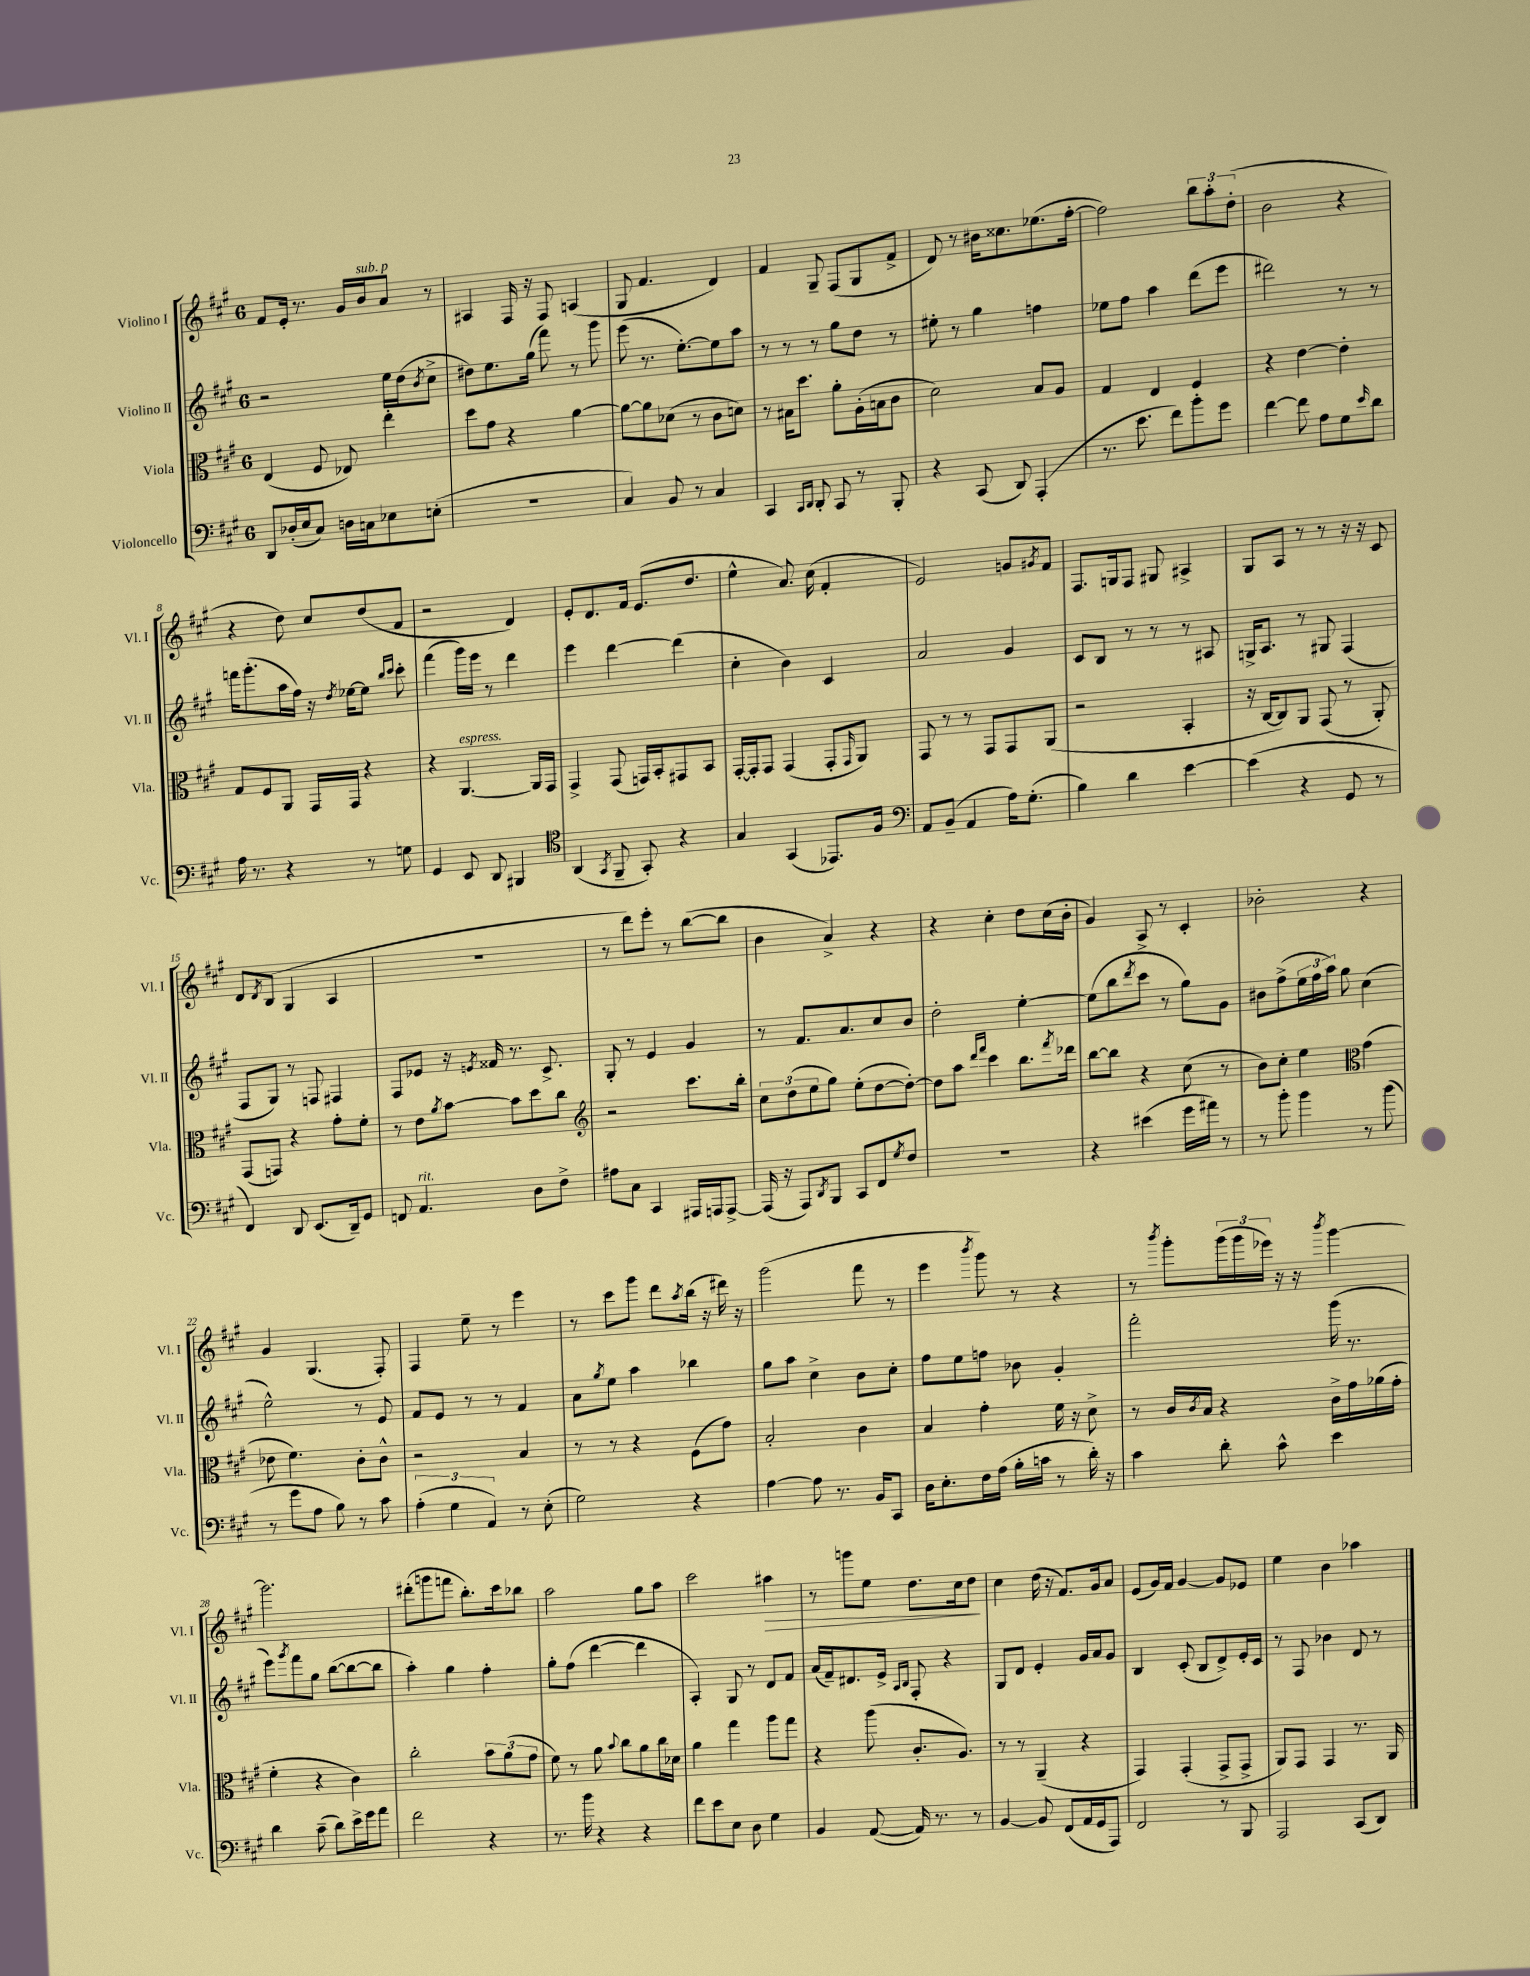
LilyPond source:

<<
\new StaffGroup <<
\new Staff = "s0" \with { instrumentName = "Violino I" shortInstrumentName = "Vl. I" } {
    \clef treble \key a \major \once \override Staff.TimeSignature.style = #'single-digit \time 6/8
    fis'8 e'16-. r8. gis'16 b'16^\markup { \italic "sub. p" } a'8 r8 |
    ais4 fis16 r16 fis8 a4( |
    gis8 fis'4. d'4) |
    fis'4 gis8-- fis8( gis8 fis'8-> |
    d'8) r8 bis'16 cisis''8. ees''8.( fis''16~-. |
    fis''2) \tuplet 3/2 { b''8 a''8-. d''8-.( } |
    b'2 r4 |
    r4 d''8) cis''8 d''8( fis'8 |
    r2 d'4) |
    e'8-. d'8. fis'16 e'8.( d''8. |
    e''4-^ a'8.) cis''16( fis'4-. |
    e'2) g'8 \acciaccatura { gis'8 } fis'8 |
    fis8. g16 fis8 gis8 ais4-> |
    gis8 a8 r8 r8 r16 r16 cis'8 |
    d'8 \acciaccatura { d'8 } b8( gis4 a4 |
    R2. |
    r8 d'''8) e'''8-. r8 b''8~( b''8 |
    b'4 a'4->) r4 |
    r4 cis''4-. d''8 cis''16( b'16-. |
    gis'4) a8-> r8 cis'4-. |
    bes'2-. r4 |
    gis'4 gis4.( fis8-.) |
    fis4 e''8-- r8 e'''4 |
    r8 cis'''8 gis'''8 d'''8 \acciaccatura { a''8 } b''16( r16 dis'''16) r16 |
    gis'''2( fis'''8 r8 |
    e'''4 \acciaccatura { b'''8 } gis'''8) r8 r4 |
    r8 \acciaccatura { b'''8 } gis'''8-. \tuplet 3/2 { gis'''16( gis'''16 ees'''16) } r16 r16 \acciaccatura { b'''8 } gis'''4~ |
    gis'''2. |
    dis'''8-.( g'''8 f'''8 b''8.-.) cis'''16 bes''8 |
    a''2 gis''8 a''8 |
    cis'''2 ais''4\> |
    r8 g'''8 e''8 d''8. cis''16 d''8\! |
    cis''4 d''16( r16 fis'8.) gis'16 a'8 |
    e'8( gis'16) fis'16 gis'4~ gis'8 ees'8 |
    e''4 b'4 aes''4 \bar "|." |
}
\new Staff = "s1" \with { instrumentName = "Violino II" shortInstrumentName = "Vl. II" } {
    \clef treble \key a \major \once \override Staff.TimeSignature.style = #'single-digit \time 6/8
    r2 e''16 d''16( \acciaccatura { b'8 } cis''8-> |
    dis''8) e''8. gis''16( fis'''8) r8 gis'''8 |
    e'''8( r8. e''8.~-.) e''8 a''8 |
    r8 r8 r8 gis''8 d''8 r8 |
    eis''8-. r8 gis''4 f''4 |
    ees''8 fis''8 a''4 d'''8( e'''8 |
    dis'''2) r8 r8 |
    f'''16 gis'''8.-.( a''16 fis''16) r16 \acciaccatura { d''8 } ees''16~ ees''8 \grace { b''16 cis'''16 } cis'''8-. |
    fis'''4( gis'''16) e'''16 r8 d'''4 |
    e'''4 d'''4~ d'''4( |
    cis''4-. b'4) cis'4 |
    a'2 gis'4 |
    cis'8 b8 r8 r8 r8 ais8 |
    g16-> a8. r8 gis8 fis4( |
    fis8 gis8) r8 f8 fis4 |
    fis8 ees'8 r16 \acciaccatura { e'8 } fisis'16 r8. cis'8.-> |
    gis8-. r8 e'4 gis'4 |
    r8 fis'8. a'8. cis''8 b'8 |
    d''2-. e''4~-. |
    e''8( b''8 \acciaccatura { d'''8 } cis'''8 r8 gis''8) gis'8 |
    bis'8 fis''8->( \tuplet 3/2 { e''16 fis''16 a''16) } gis''8 cis''4( |
    e''2-^) r8 e'8 |
    fis'8 e'8 r8 r8 fis'4 |
    a'8 \acciaccatura { gis''8 } e''8 a''4 bes''4 |
    gis''8 a''8 cis''4-> b'8 cis''8-. |
    fis''8 e''8 f''8 bes'8 gis'4-. |
    fis'''2-. gis'''16( r8. |
    e'''8) \acciaccatura { gis'''8 } fis'''8 gis''8 b''8~( b''8~ b''8 |
    a''4-.) gis''4 fis''4-. |
    gis''8-. fis''8( d'''4~ d'''4 |
    a4-.) gis8 r8 d'8 fis'8 |
    a'16( fis'16--) dis'8. e'16-> \grace { a16 b16 } fis8-. r4 |
    gis8 d'8 e'4-. gis'16 a'16 gis'8 |
    b4 cis'8-.( b8 d'8->) e'16-. cis'16 |
    r8 fis8 bes'4 d'8 r8 \bar "|." |
}
\new Staff = "s2" \with { instrumentName = "Viola" shortInstrumentName = "Vla." } {
    \clef alto \key a \major \once \override Staff.TimeSignature.style = #'single-digit \time 6/8
    e4( fis8 ees8) e''4-. |
    d''8 gis'8 r4 a'4~ |
    a'8~ a'8 des'8( r8 cis'8 d'8) |
    r8 bis16 d''8. a'8-. a16-.( b16 cis'8 |
    d'2) b8 a8 |
    gis4 e4 fis4 |
    r4 e'4~ e'4-. |
    gis8 fis8 a,8 gis,16 gis,16 r4 |
    r4 a,4.~^\markup { \italic "espress." } a,16 gis,16 |
    gis,4-> gis,8( g,16) b,16-. gis,8 b,8 |
    gis,16~-. gis,16-. gis,8 gis,4( gis,8-. \grace { gis,16 } a,8) |
    gis,8 r8 r8 gis,8 gis,8 a,8( |
    r2 b,4-. |
    r16 cis16~ cis8) a,8 gis,8( r8 a,8-.) |
    gis,8( g,8) r4 gis'8-. fis'8-. |
    r8 e'8 \acciaccatura { a'8 } b'8~ b'8 d''8 cis''8 |
    \clef treble r2 cis'''8. b''16-. |
    \tuplet 3/2 { cis''8 d''8( e''8 } gis''8) e''8-.( d''8~ d''8~-.) |
    d''8 a''8 \grace { d'''16 fis'''16 } cis'''4 b''8. \acciaccatura { fis'''8 } des'''16 |
    b''8~ b''8 r4 cis''8( r8 |
    b'8) cis''8-. e''4 \clef alto gis'4( |
    ees'8 fis'4.) cis'8-. cis'8-^ |
    r2 b4 |
    r8 r8 r4 fis8( gis'8) |
    b2-. cis'4 |
    b4 gis'4-. fis'16 r16 d'8-> |
    r8 cis'16 \acciaccatura { cis'8 } b16 r4 cis'16-> gis'16 aes'16( gis'16-. |
    fis'4-. r4 cis'4) |
    cis''2-. \tuplet 3/2 { b'8 a'8( gis'8 } |
    fis'8) r8 a'8 \appoggiatura { b'8 } cis''8 a'8 cis''16 des'16 |
    a'4 gis''4 a''8 gis''8 |
    r4 a''8( cis'8.-. a8.) |
    r8 r8 a,4--( r4 |
    gis,4) gis,4-.( gis,8-> gis,8-> |
    a,8) gis,8 gis,4 r8. a,16 \bar "|." |
}
\new Staff = "s3" \with { instrumentName = "Violoncello" shortInstrumentName = "Vc." } {
    \clef bass \key a \major \once \override Staff.TimeSignature.style = #'single-digit \time 6/8
    d,8 des16-.( e16 cis8) d16 c16 ees8 e8-.( |
    R2. |
    cis4) b,8 r8 cis4 |
    cis,4 \grace { cis,16 d,16 } d,8-. cis,8 r8 b,,8-. |
    r4 cis,8( d,8) a,,4-.( |
    r8. e'8. fis'8) b'8-. gis'8 |
    fis'4~ fis'8 a8 gis8 \grace { e'16 } d'8 |
    a16 r8. r4 r8 g8 |
    gis,4 e,8 d,8 bis,,4 |
    \clef tenor a,4( \acciaccatura { gis,8 } fis,8-- gis,8-.) r4 |
    gis4 gis,4( ees,8.) fis16 |
    \clef bass a,8 b,8--( a,4 a16) gis8.-.( |
    b4) d'4 e'4~ |
    e'4( r4 gis,8 r8 |
    fis,4) d,8 e,8.( d,16--) gis,8 |
    f,8 a,4.^\markup { \italic "rit." } d8 fis8-> |
    ais8 cis8 cis,4 ais,,16 a,,16 a,,8~-> |
    a,,16( r16 a,,8) \acciaccatura { d,8 } b,,8 cis,8 fis,8 \acciaccatura { gis8 } fis8 |
    R2. |
    r4 eis'4( gis'16 ais'16) r8 |
    r8 b'8-. b'4 r8 b'8( |
    r8 gis'8 a8 b8) r8 cis'8 |
    \tuplet 3/2 { a4-.( gis4 a,4) } r8 e8-.( |
    gis2) r4 |
    a4~ a8 r8. b,16 cis,8 |
    d16 e8.-. fis16 a16( b16-. c'16 r8 d'16-.) r16 |
    cis'4 d'8-. cis'8-^ e'4 |
    d'4 cis'8--( d'8) e'16-> gis'16 a'8 |
    fis'2 r4 |
    r8. b'16 r4 r4 |
    fis'8 e'8 e8 d8 gis4 |
    b,4 a,8~( a,16) r8. r8 |
    b,4~ b,8 fis,8( a,16 gis,16 a,,8) |
    fis,2 r8 b,,8 |
    a,,2 cis,8( d,8) \bar "|." |
}
>>
>>
